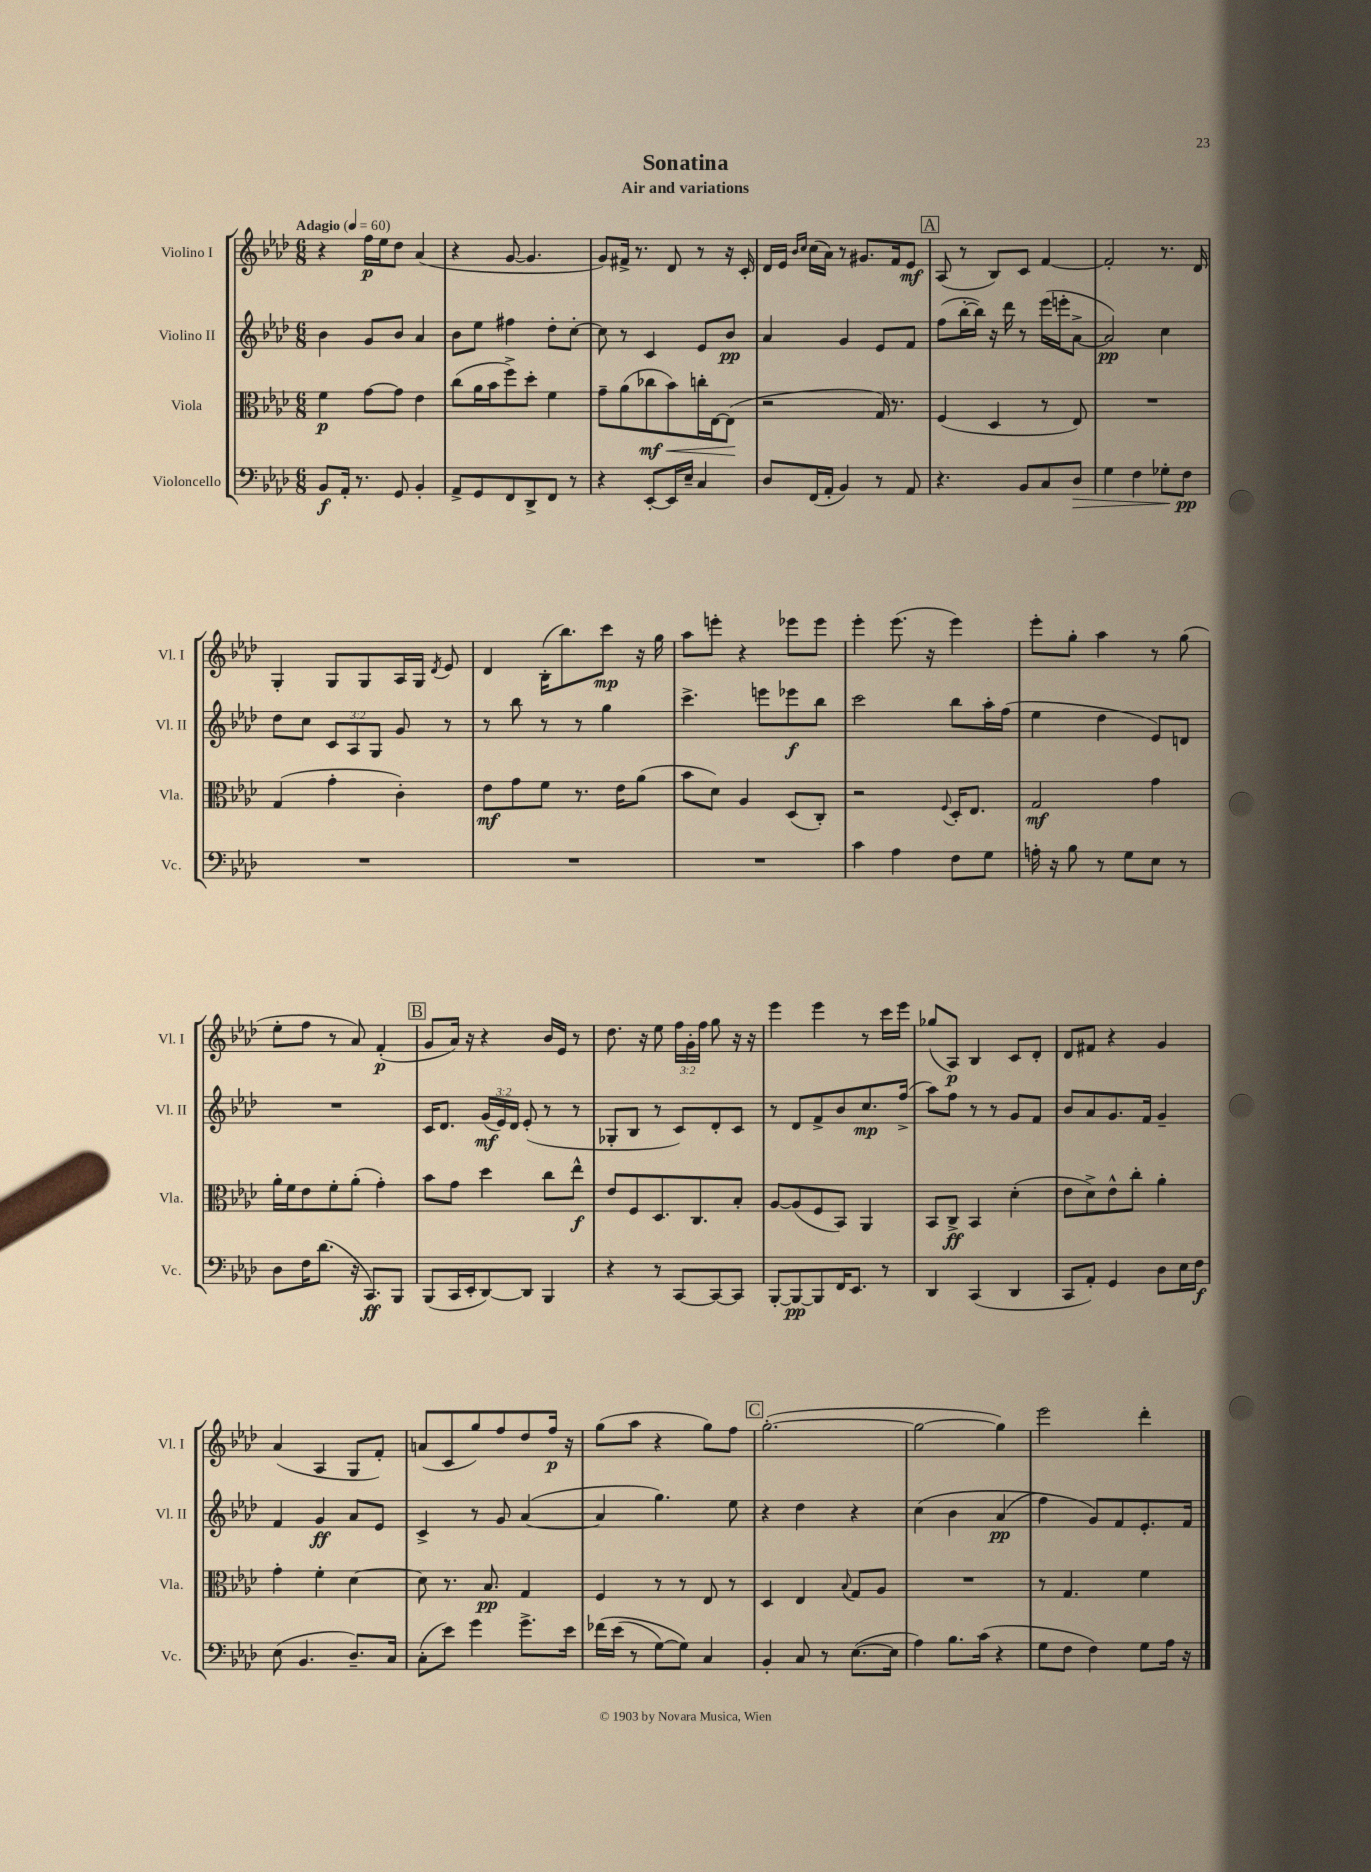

**kern	**kern	**kern	**kern
*staff4	*staff3	*staff2	*staff1
*clefF4	*clefC3	*clefG2	*clefG2
*k[b-e-a-d-]	*k[b-e-a-d-]	*k[b-e-a-d-]	*k[b-e-a-d-]
*M6/8	*M6/8	*M6/8	*M6/8
*MM60	*MM60	*MM60	*MM60
8BB-/L	4f\	4b-\	4r
16AA-'/Jk	.	.	.
8.r	.	.	.
.	[8g\L	8g/L	16ff\LL
.	.	.	16ee-\J
8GG/	8g\]J	8b-/J	8dd-\J
4BB-'/	4e-\	4a-/	(4a-/
=	=	=	=
8AA-^/L	(8cc\L	8b-\L	4r
8GG/	16a-\L	8ee-\J	.
.	16b-\J	.	.
8FF/	8ff^\)	4ff#\	[8g/
8DD-^/	8dd-'\J	.	4.g/]
8FF/J	4f\	8dd-'\L	.
8r	.	[8cc'\J	.
=	=	=	=
4r	8g~\L	8cc\]	8g/L)
.	(8a-\	8r	16f#^/Jk
.	.	.	8.r
[8EE-'/L	8cc-\	4c/	.
16EE-/]L	8b-\)	.	8d-/
16E-~/JJ	.	.	.
4C/	16cc'\L	8e-/L	8r
.	[16E-\J	.	.
.	(8E-\]J	8b-/J	16r
.	.	.	16c'/
=	=	=	=
8D-/L	2r	4a-/	16d-/LL
.	.	.	16e-/JJ
.	.	.	16qqb-/LL
.	.	.	16qqcc/JJ
(16FF/L	.	.	(16cc\LL
16AA-'/JJ	.	.	16a-\JJ)
4BB-/)	.	4g/	8r
.	.	.	8.g#/L
8r	16G/)	8e-/L	.
.	8.r	.	16f/k
8AA-/	.	8f/J	8e-/J
=	=	=	=
4.r	(4F/	(8ff\L	(8A-/
.	.	[16bb-'\L	8r
.	.	16bb-\]JJ)	.
.	4D-/	16r	8B-/L)
.	.	16ddd-\	.
8BB-/L	.	8r	8c/J
8C/	8r	(16eee-\LL	[4f/
.	.	16eee'\J	.
8D-/J	8E-/)	[8a-^\J	.
=	=	=	=
4G\	2.r	2a-/])	2f'/]
4F\	.	.	.
8G-'\L	.	4cc\	8.r
8F\J	.	.	.
.	.	.	16d-/
=	=	=	=
2.r	(4G/	8dd-\L	4G'/
.	.	8cc\J	.
.	4g'\	12c/L	8G/L
.	.	12A-/	.
.	.	.	8G/
.	.	12G/J	.
.	4c'\)	8g/	16A-/L
.	.	.	16G/JJ
.	.	.	8qd-/
.	.	8r	8e-/
=	=	=	=
2.r	8e-\L	8r	4d-/
.	8g\	8bb-\	.
.	8f\J	8r	(16B-'\LK
.	.	.	8.bb-\)
.	8.r	8r	.
.	.	4gg\	8ccc\J
.	16e-\LK	.	.
.	(8a-\J	.	16r
.	.	.	16gg\
=	=	=	=
2.r	8b-\L	4.ccc^\	8aa-\L
.	8d-\J)	.	8eee'\J
.	4A-/	.	4r
.	.	8eee\L	.
.	(8D-/L	8eee-\	8eee-\L
.	8C'/J)	8bb-\J	8eee-\J
=	=	=	=
4c\	2r	2ccc\	4eee-'\
4A-\	.	.	(8.eee-\
.	.	.	16r
.	8qqF/	.	.
8F\L	16D-'/LK	8bb-\L	4eee-\)
.	8.E-/J	.	.
8G\J	.	16aa-'\L	.
.	.	(16ff\JJ	.
=	=	=	=
16A'\	2G/	4ee-\	8eee-'\L
16r	.	.	.
8B-\	.	.	8gg'\J
8r	.	4dd-\	4aa-\
8G\L	.	.	.
8E-\J	4g\	8e-/L)	8r
8r	.	8d/J	(8gg\
=	=	=	=
8D-\L	16a-'\LL	2.r	8ee-'\L
.	16f\J	.	.
16F\K	8e-\	.	8ff\J
(8.d-\J	.	.	.
.	8f'\	.	8r
16r	(8a-'\J	.	8a-/)
8.CC/L)	.	.	.
.	4g'\)	.	(4f'/
8BBB-/J	.	.	.
=	=	=	=
(8BBB-/L	8b-\L	16c/LK	8g/L
.	.	8.d-/J	.
16CC/L	8g\J	.	16a-/Jk)
16EE-'/J	.	.	16r
[8DD-/)	4dd-\	(24g/LL	4r
.	.	24e-/)	.
.	.	24d-/JJ	.
8DD-/]J	.	(8e-'/	.
4BBB-/	8cc\L	8r	16b-/LL
.	.	.	16e-/JJ
.	8ee-^^\J	8r	8r
=	=	=	=
4r	8e-/L	8G-'/L	8.dd-\
.	8F/	8B-/J	.
.	.	.	16r
8r	8.D-/	8r	8ee-\
[8CC/L	.	8c/L)	24ff\LL
.	.	.	24g'\
.	8.C/	.	.
.	.	.	24ff\JJ
8CC/_	.	8d-'/	8gg\
8CC/]J	8B-'/J	8c/J	16r
.	.	.	16r
=	=	=	=
[8BBB-'/L	[8A-/L	8r	4eee-\
8BBB-/_	(8A-/]	8d-/L	.
8BBB-/]	8F/	8f^/	4eee-\
16FF/K	8BB-/J)	8b-/	.
8.EE-/J	.	.	.
.	4AA-/	8.cc/	8r
8r	.	.	16ccc\LL
.	.	(16ff^/Jk	16eee-\JJ
=	=	=	=
4DD-/	8BB-/L	8aa-\L)	(8gg-/L
.	8C^/J	8ff\J	8A-/J)
(4CC/	4BB-/	8r	4B-/
.	.	8r	.
4DD-/	(4d-'\	8g/L	8c/L
.	.	8f/J	8d-'/J
=	=	=	=
8CC/L	8e-\L	8b-/L	8d-/L
8AA-'/J)	8d-^\)	8a-/	8f#/J
4GG/	8e-^^\	8.g/	4r
.	8cc'\J	.	.
.	.	16f/Jk	.
8D-\L	4a-'\	4g~/	4g/
16E-\L	.	.	.
16F\JJ	.	.	.
=	=	=	=
(8E-\	4g'\	4f/	(4a-/
4.BB-/	.	.	.
.	4f'\	4g/	4A-/
8.D-~/L)	[4d-\	8a-/L	8G/L
.	.	8e-/J	8f'/J)
16C/Jk	.	.	.
=	=	=	=
(8C'\L	8d-\]	4c^/	(8a/L
8e-\J)	8.r	.	8c/
4g\	.	8r	8gg/)
.	8.B-/	.	.
.	.	8g/	8ff/
8.g^\L	4G/	([4a-/	8dd-/
.	.	.	16ff/Jk
16e-\Jk	.	.	16r
=	=	=	=
&(16f-\LL	4F/	4a-/]	(8gg\L
(16e-\JJ	.	.	.
8r	.	.	8aa-\J
[8G\L)	8r	4.gg\)	4r
8G\]J&)	8r	.	.
4C/	8E-/	.	8gg\L)
.	8r	8ee-\	8ff\J
=	=	=	=
4BB-'/	4D-/	4r	([2.gg'\
8C/	4E-/	4dd-\	.
8r	.	.	.
.	8qqB-/	.	.
([8.E-\L	8G/L	4r	.
.	8A-/J	.	.
16E-\]Jk	.	.	.
=	=	=	=
4A-\)	2.r	&(4cc\	2gg\_
8.B-\L	.	4b-\	.
(16c\Jk	.	.	.
4r	.	(4a-/	4gg\])
=	=	=	=
8G\L	8r	4ff\)	2eee-\
8F\J	4.G/	.	.
4F\)	.	8g/L&)	.
.	.	8f/	.
8G\L	4f\	8.e-'/	4ddd-'\
16A-\Jk	.	.	.
16r	.	16f/Jk	.
==	==	==	==
*-	*-	*-	*-
